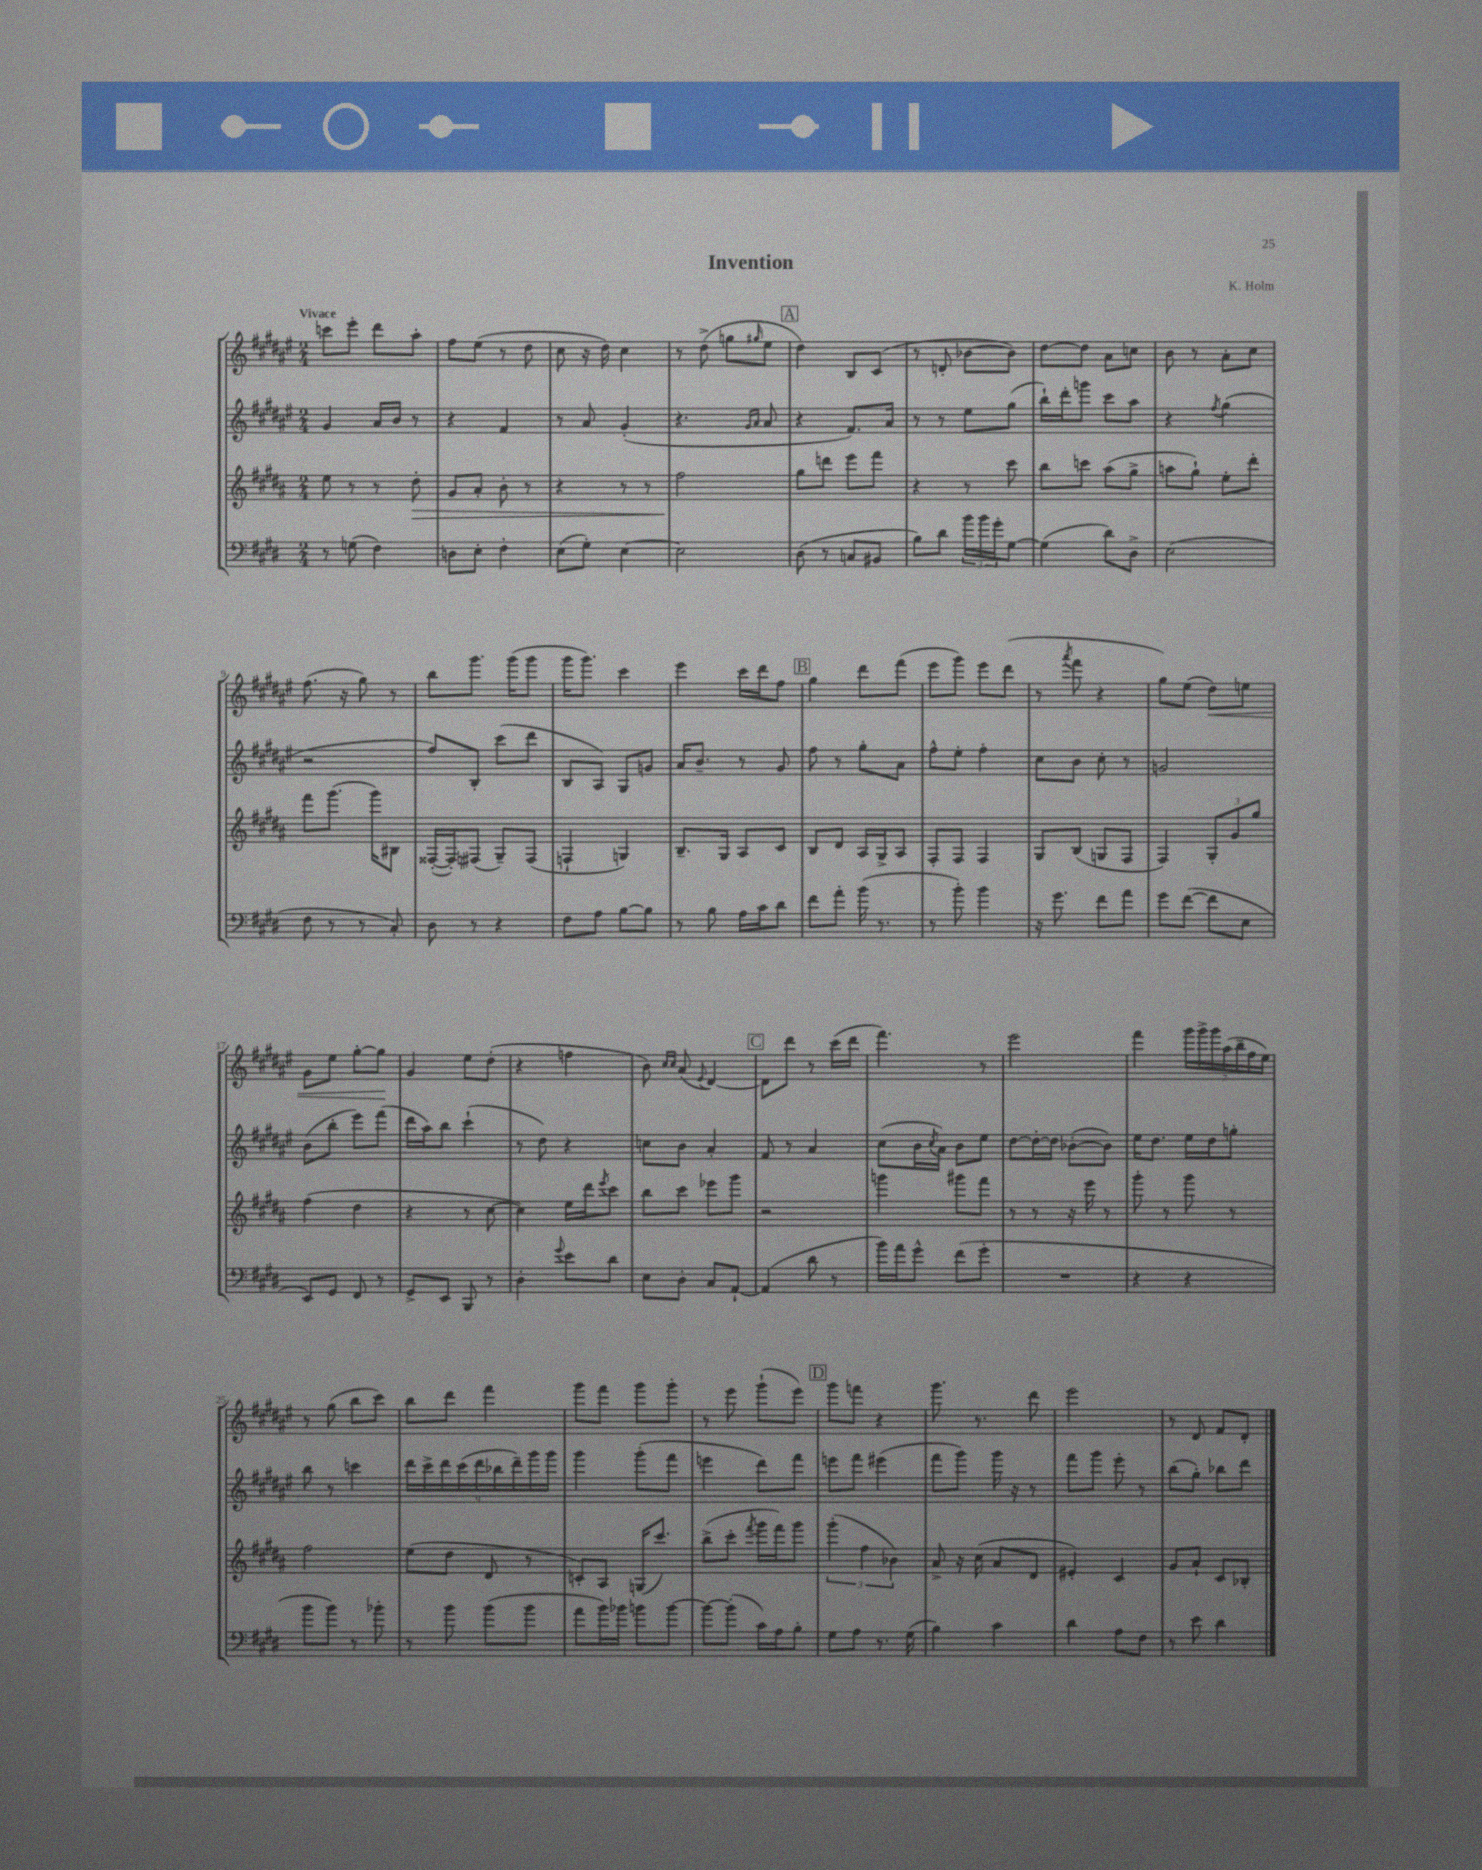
\header { title = "Invention" composer = "K. Holm" }
<<
\new StaffGroup <<
\new Staff = "s0" {
    \clef treble \key fis \major \numericTimeSignature \time 2/4 \tempo "Vivace"
    c'''8 eis'''8-. dis'''8 ais''8-. |
    fis''8 eis''8( r8 dis''8 |
    cis''8 r16 dis''16) cis''4 |
    r8 dis''8->( g''8 \grace { gis''16 } eis''8 |
    \mark \markup { \box "A" } dis''4) b8 cis'8( |
    r8 d'8-. bes'8~ bes'8) |
    dis''8~ dis''8 ais'8 c''8 |
    b'8 r8 ais'8-. cis''8 |
    fis''8.( r16 gis''8) r8 |
    b''8 gis'''8. gis'''16( gis'''8 |
    gis'''16 gis'''8.) cis'''4 |
    eis'''4 cis'''16 dis'''16 fis''8 |
    \mark \markup { \box "B" } gis''4 dis'''8 fis'''8( |
    eis'''8 gis'''8) eis'''8 dis'''8( |
    r8 \acciaccatura { ais'''8 } fis'''8 r4 |
    gis''8) eis''8( dis''8\<) e''8 |
    gis'8 eis''8 gis''8~-. gis''8\! |
    gis'4 eis''8 dis''8-.( |
    r4 f''4 |
    b'8) \grace { cis''16 cis''16 } ais'8( \appoggiatura { eis'8 } dis'4~) |
    \mark \markup { \box "C" } dis'8 dis'''8 r8 cis'''16( dis'''16 |
    fis'''4.) r8 |
    eis'''2 |
    fis'''4 \tuplet 7/4 { gis'''16 gis'''16-> gis'''16 ais''16( b''16-- fis''16 eis''16) } |
    r8 gis''8( b''8 cis'''8) |
    b''8 dis'''8 fis'''4 |
    gis'''8 fis'''8 gis'''8 gis'''8-. |
    r8 eis'''8 gis'''8-!( eis'''8) |
    \mark \markup { \box "D" } gis'''8 f'''8 r4 |
    gis'''8. r8. dis'''8 |
    eis'''2 |
    r8 dis'8 fis'8 dis'8-. \bar "|." |
}
\new Staff = "s1" {
    \clef treble \key fis \major \numericTimeSignature \time 2/4
    gis'4 ais'16 b'16 r8 |
    r4 fis'4 |
    r8 ais'8 gis'4-.( |
    r4. \grace { gis'16 ais'16 } ais'8 |
    \mark \markup { \box "A" } r4 fis'8.) ais'16 |
    r8 r8 eis''8 gis''8( |
    b''16-!) dis'''16-. g'''8 cis'''8 ais''8 |
    r4 \acciaccatura { fis''8 } gis''4( |
    r2 |
    fis''8) b8-. cis'''8( dis'''8 |
    b8 ais8) gis8 g'8 |
    ais'16 b'8.-- r8 gis'8 |
    \mark \markup { \box "B" } fis''8 r8 gis''8-. ais'8 |
    fis''8-^ eis''8-. fis''4-. |
    cis''8 b'8 cis''8-. r8 |
    g'2 |
    b'8( b''8-. eis'''8) fis'''8( |
    dis'''16 ais''16) b''8 cis'''4-!( |
    r8 dis''8) r4 |
    c''8 b'8 ais'4-. |
    \mark \markup { \box "C" } fis'8 r8 ais'4 |
    cis''8( b'16 \acciaccatura { cis''8 } ais'16) b'8 eis''8 |
    dis''8~ dis''16~-. dis''16 bes'8~-.( bes'8) |
    eis''16 dis''8. eis''16 dis''16 g''8-. |
    b''8 r8 c'''4 |
    \tuplet 9/8 { dis'''16 cis'''16-> dis'''16 cis'''16( dis'''16 bes''16 dis'''16--) gis'''16 gis'''16 } |
    gis'''4 gis'''8-.( fis'''8 |
    e'''4 dis'''8) fis'''8 |
    \mark \markup { \box "D" } e'''8 fis'''8 eis'''4( |
    fis'''8 gis'''8) gis'''16 r16 r8 |
    fis'''8 gis'''8 eis'''8-. r8 |
    b''8( gis''8-.) bes''8 dis'''8 \bar "|." |
}
\new Staff = "s2" {
    \clef treble \key b \major \numericTimeSignature \time 2/4
    e''8 r8 r8 dis''8-.\> |
    gis'8 ais'8-. b'8-. r8 |
    r4 r8 r8 |
    fis''2\! |
    \mark \markup { \box "A" } gis''8 d'''8 e'''8 fis'''8 |
    r4 r8 cis'''8 |
    b''8 c'''8 ais''8( gis''8-> |
    a''8 gis''8-!) e''8-. dis'''8-. |
    fis'''8 gis'''8.( gis'''16) bis8 |
    fisis16~-.( fisis16-.) fis8( gis8--) fis8( |
    f4-! g4) |
    b8.-- gis16 ais8 cis'8 |
    \mark \markup { \box "B" } b8 dis'8 ais16 gis16-> ais8 |
    fis8-. fis8 fis4 |
    gis8 b8( g8 fis8 |
    fis4) \tuplet 3/2 { gis8-. gis'8 gis''8 } |
    fis''4( dis''4 |
    r4 r8 cis''8~ |
    cis''4) e''16 dis'''16 \acciaccatura { e'''8 } cis'''8 |
    b''8 cis'''8 ees'''8 gis'''8 |
    \mark \markup { \box "C" } r2 |
    g'''4 gis'''8 fis'''8 |
    r8 r8 r16 e'''16 r8 |
    gis'''8-. r8 gis'''8 r8 |
    fis''2 |
    e''8( dis''8 dis'8 r8 |
    c'8-.) ais8 g16( cis'''8.) |
    b''8->( cis'''8-. \acciaccatura { fis'''8 } gis'''16 fis'''16) gis'''8 |
    \mark \markup { \box "D" } \tuplet 3/2 { gis'''4-.( fis''4 bes'4) } |
    ais'8-> r16 cis''16( ais'8 dis'8 |
    eis'4-.) cis'4 |
    gis'8 ais'8-! cis'8 bes8-. \bar "|." |
}
\new Staff = "s3" {
    \clef bass \key e \major \numericTimeSignature \time 2/4
    r8 g8( fis4) |
    d8 e8-. fis4-. |
    e8( gis8-.) e4~ |
    e2 |
    \mark \markup { \box "A" } dis8( r8 c8 bis,8 |
    b8) dis'8 \tuplet 3/2 { b'16 b'16 gis'16-. } gis8~ |
    gis4( dis'8) dis8-> |
    e2( |
    fis8 r8 r8 cis8-.) |
    dis8 r8 r4 |
    fis8 a8 b8~ b8 |
    r8 b8 a16 cis'16 dis'8 |
    \mark \markup { \box "B" } fis'8 a'8-. b'16( r8. |
    r8 b'8-.) b'4 |
    r16 gis'8. fis'8 a'8 |
    gis'8 fis'8~( fis'8 e8 |
    e,8) gis,8 fis,8 r8 |
    gis,8-> e,8 b,,8 r8 |
    dis4-. \appoggiatura { gis'8 } e'8 dis'8 |
    e8 dis8-. cis8 a,8~-! |
    \mark \markup { \box "C" } a,4( dis'8 r8 |
    b'16) a'16 gis'8-^ fis'8( gis'8-. |
    R2 |
    r4 r4 |
    b'8 b'8) r8 bes'8-. |
    r8 b'8 b'8( b'8 |
    a'8 b'16) bes'16 b'8 b'8~ |
    b'8~ b'8-.( cis'16) a16 b8-. |
    \mark \markup { \box "D" } gis8 a8 r8. gis16( |
    b4) cis'4 |
    dis'4 a8 fis8 |
    r8 e'8 dis'4 \bar "|." |
}
>>
>>
